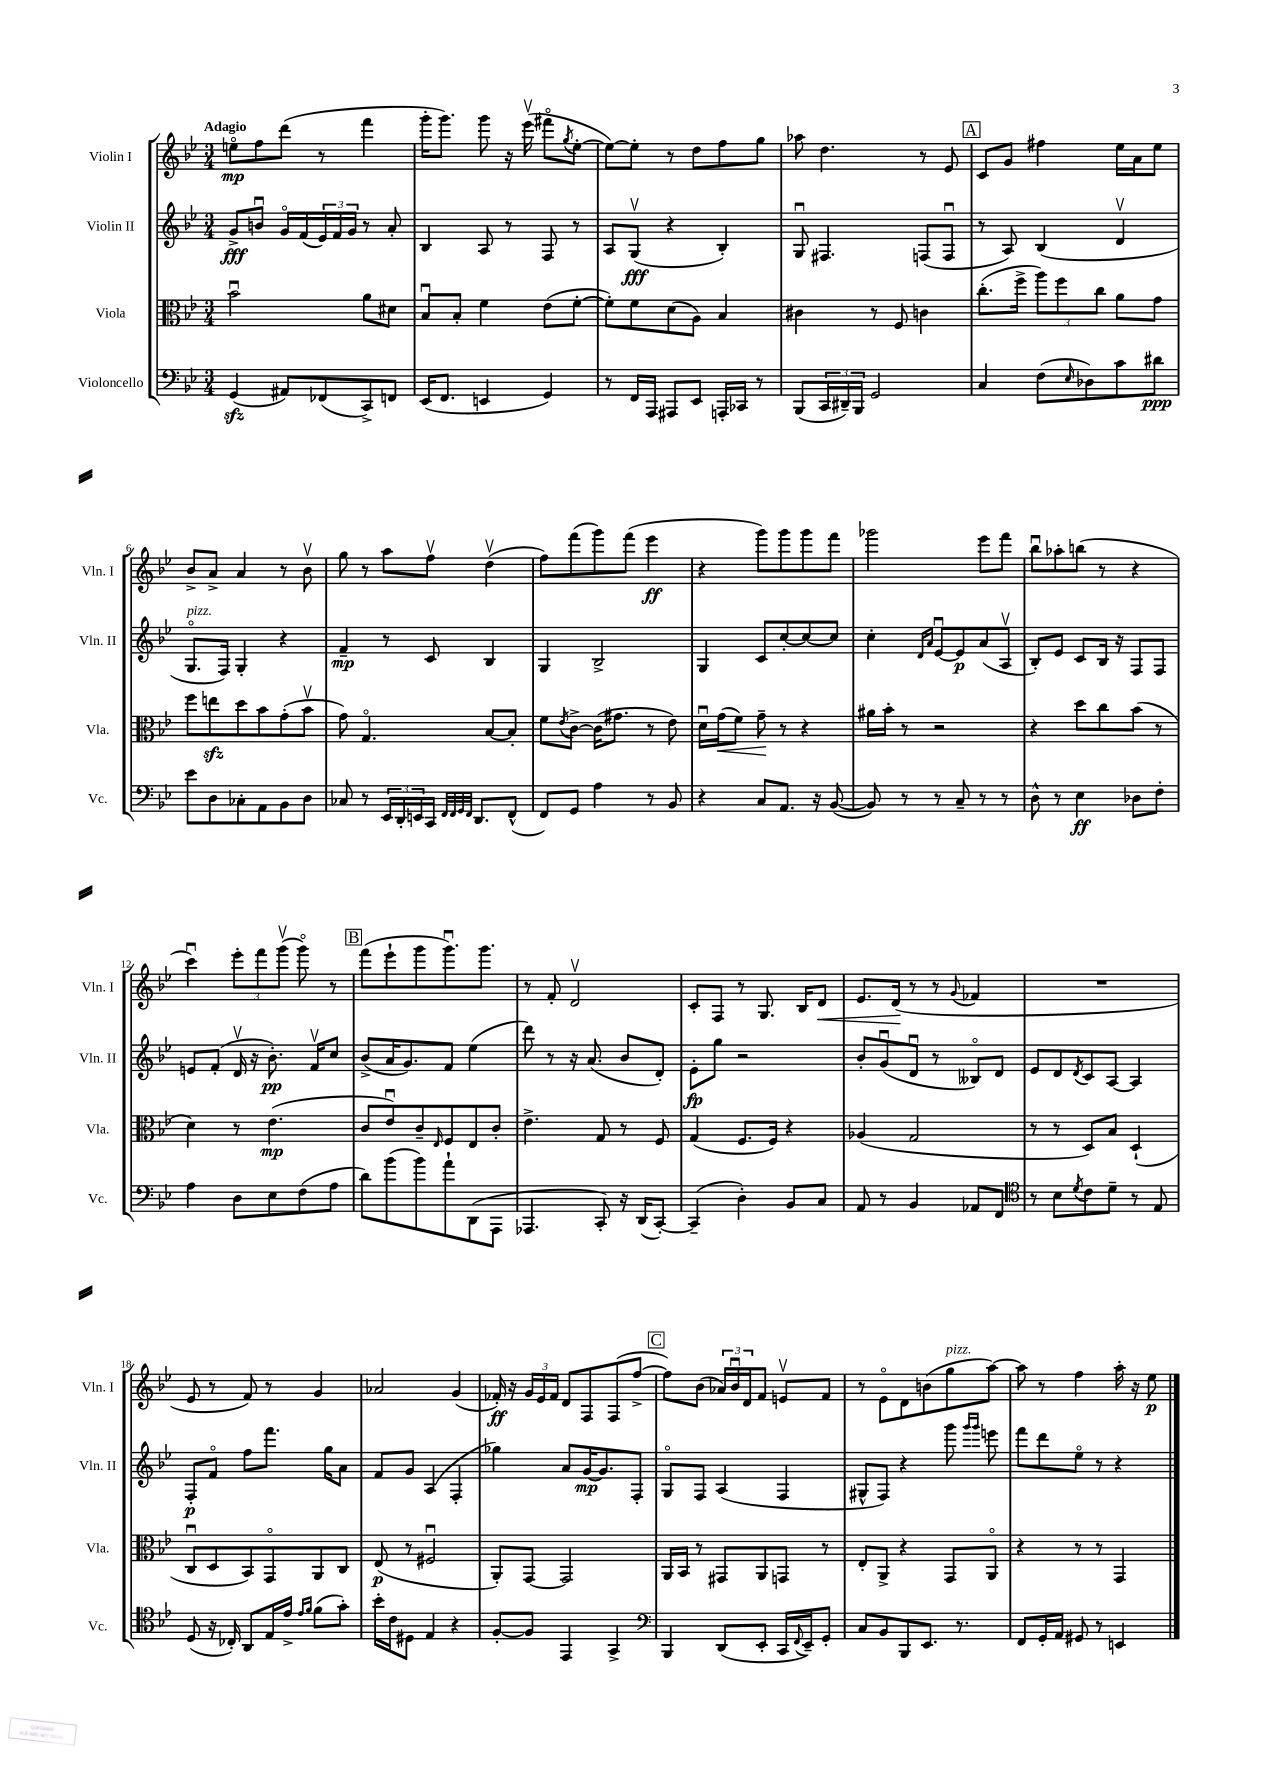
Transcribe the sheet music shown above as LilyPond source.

<<
\new StaffGroup <<
\new Staff = "s0" \with { instrumentName = "Violin I" shortInstrumentName = "Vln. I" } {
    \clef treble \key bes \major \numericTimeSignature \time 3/4 \tempo "Adagio"
    e''8\flageolet\mp f''8 d'''8( r8 f'''4 |
    g'''16-. g'''8.) g'''8 r16 ees'''16\upbow( fis'''8\flageolet \acciaccatura { g''8 } ees''8~-. |
    ees''8~) ees''8-. r8 d''8 f''8 g''8 |
    aes''8 d''4. r8 ees'8 |
    \mark \markup { \box "A" } c'8 g'8 fis''4 ees''16 a'16 ees''8 |
    bes'8-> a'8-> a'4 r8 bes'8\upbow |
    g''8 r8 a''8 f''8\upbow d''4\upbow( |
    f''8) f'''8( g'''8) f'''8( ees'''4\ff |
    r4 g'''8) g'''8 g'''8 f'''8 |
    ges'''2 ees'''8 f'''8 |
    bes''8\downbow aes''8-. b''8( r8 r4 |
    c'''4\downbow) \tuplet 3/2 { ees'''8-. f'''8 g'''8\upbow( } g'''8\flageolet) r8 |
    \mark \markup { \box "B" } f'''8( ees'''8-! g'''8 g'''8.\downbow) g'''8. |
    r8 f'8-. d'2\upbow |
    c'8-. f8 r8 g8. bes16 d'8\< |
    ees'8. d'16\!( r8 r8 \appoggiatura { g'8 } fes'4 |
    R2. |
    ees'8 r8 f'8) r8 g'4 |
    aes'2 g'4( |
    fes'16-.\ff) r16 \tuplet 3/2 { g'16 ees'16 fes'16 } d'8 f8 f8( f''8~-> |
    \mark \markup { \box "C" } f''8) bes'8( \tuplet 3/2 { aes'16) bes'16\downbow d'16 } f'8 e'8\upbow f'8 |
    r8 ees'8\flageolet d'8 b'8( g''8^\markup { \italic "pizz." } a''8~) |
    a''8 r8 f''4 a''16-. r16 ees''8\p \bar "|." |
}
\new Staff = "s1" \with { instrumentName = "Violin II" shortInstrumentName = "Vln. II" } {
    \clef treble \key bes \major \numericTimeSignature \time 3/4
    g'8->\fff b'8\downbow g'16\flageolet f'16( \tuplet 3/2 { ees'16) f'16 g'16 } r8 a'8-. |
    bes4 a8 r8 f8 r8 |
    a8 g8\upbow\fff( r4 bes4-.) |
    g8\downbow fis4. f8( f8\downbow |
    \mark \markup { \box "A" } r8 a8) bes4( d'4\upbow |
    g8.\flageolet^\markup { \italic "pizz." } f16) g4-. r4 |
    f'4--\mp r8 c'8 bes4 |
    g4 bes2-> |
    g4 c'8 c''8~-. c''8~ c''8 |
    c''4-. \grace { d'16 a'16 } ees'8~\downbow ees'8\p a'8( a8\upbow |
    bes8-.) ees'8 c'8 bes16 r16 f8 f8 |
    e'8 f'8-.( d'16\upbow r16 bes'8.-.\pp) f'16\upbow c''8 |
    \mark \markup { \box "B" } bes'8->( a'16 g'8.) f'8 ees''4( |
    d'''8) r8 r16 a'8.( bes'8 d'8-.) |
    ees'8-.\fp g''8 r2 |
    bes'8-. g'8\downbow( d'8\downbow r8 beses8\flageolet) d'8 |
    ees'8 d'8 \acciaccatura { d'8 } c'8 a8~ a4 |
    f8-.\p f'8\flageolet f''8 f'''8. g''16 a'8 |
    f'8 g'8 a4( f4-. |
    ges''4) a'8 g'16~\mp g'8. f8-. |
    \mark \markup { \box "C" } g8\flageolet f8 a4( f4 |
    gis8-^ f8) r4 g'''8 \grace { g'''16 g'''16 } e'''8 |
    f'''8 d'''8 ees''8\flageolet r8 r4 \bar "|." |
}
\new Staff = "s2" \with { instrumentName = "Viola" shortInstrumentName = "Vla." } {
    \clef alto \key bes \major \numericTimeSignature \time 3/4
    bes'2\downbow a'8 dis'8 |
    bes8\downbow bes8-. f'4 ees'8( f'8~-. |
    f'8-.) f'8 d'8( a8) bes4 |
    cis'4 r8 f8 c'4 |
    \mark \markup { \box "A" } c''8.-.( f''16-> \tuplet 3/2 { a''8) f''8 c''8 } a'8 g'8 |
    f''8 e''8\sfz d''8 bes'8 g'8-.( bes'8\upbow |
    g'8) g4.\flageolet bes8~ bes8-. |
    f'8 \acciaccatura { ees'8 } c'8~-> c'16( gis'8. r8 ees'8) |
    d'16\downbow g'16\<( f'8) g'8--\! r8 r4 |
    ais'16 bes'16-. r8 r2 |
    r4 d''8 c''8 bes'8( r8 |
    d'4) r8 ees'4.\mp( |
    \mark \markup { \box "B" } c'8 ees'8\downbow) c'8-- \grace { ees16 } f8 ees8 c'8-. |
    ees'4.-> g8 r8 f8 |
    g4( f8. f16) r4 |
    aes4( g2 |
    r8 r8 d8) bes8 d4-!( |
    c8\downbow d8 bes,8) g,8\flageolet a,8 c8 |
    ees8\p( r8 fis2\downbow |
    a,8-.) g,8~ g,2 |
    \mark \markup { \box "C" } a,16 bes,16 r8 gis,8 a,8 g,8 r8 |
    ees8-. a,8-> r4 g,8 a,8\flageolet |
    r4 r8 r8 g,4 \bar "|." |
}
\new Staff = "s3" \with { instrumentName = "Violoncello" shortInstrumentName = "Vc." } {
    \clef bass \key bes \major \numericTimeSignature \time 3/4
    g,4\sfz( ais,8) fes,8( c,8->) f,8 |
    ees,16( f,8. e,4 g,4) |
    r8 f,16 a,,16 ais,,8 ees,8 a,,16-. ces,16 r8 |
    bes,,8( \tuplet 3/2 { c,16 dis,16--) bes,,16 } g,2 |
    \mark \markup { \box "A" } c4 f8( \grace { ees16 } des8) c'8 dis'8\ppp |
    ees'8 d8 ces8-. a,8 bes,8 d8 |
    ces8 r8 \tuplet 3/2 { ees,16 d,16-. e,16 } c,16 \grace { f,32 f,32 g,32 f,32 } d,8. f,8-^( |
    f,8) g,8 a4 r8 bes,8 |
    r4 c8 a,8. r16 bes,8~( |
    bes,8) r8 r8 c8-- r8 r8 |
    d8-^ r8 ees4\ff des8 f8-. |
    a4 d8 ees8 f8( a8 |
    \mark \markup { \box "B" } d'8) bes'8( bes'8) a'8-! d,8( a,,8 |
    aes,,4. c,8-.) r16 d,16( c,8~-.) |
    c,4--( d4-.) bes,8 c8 |
    a,8 r8 bes,4 aes,8 f,8 |
    \clef tenor r8 bes8 \acciaccatura { d'8 } c'8 d'8-- r8 ees8 |
    d8( r16 ces16-.) a,8 ees16 ees'16-> \grace { ees'16 f'16 } f'8( g'8-.) |
    bes'16-. c'16 dis8 ees4 r4 |
    f8~-. f8 ees,4 g,4-> |
    \mark \markup { \box "C" } \clef bass bes,,4 d,8( ees,8-. c,16 \appoggiatura { f,8 } ees,16--) g,8-. |
    c8 bes,8 bes,,8 ees,8. r8. |
    f,8 g,16-. a,16 gis,8 r8 e,4 \bar "|." |
}
>>
>>
